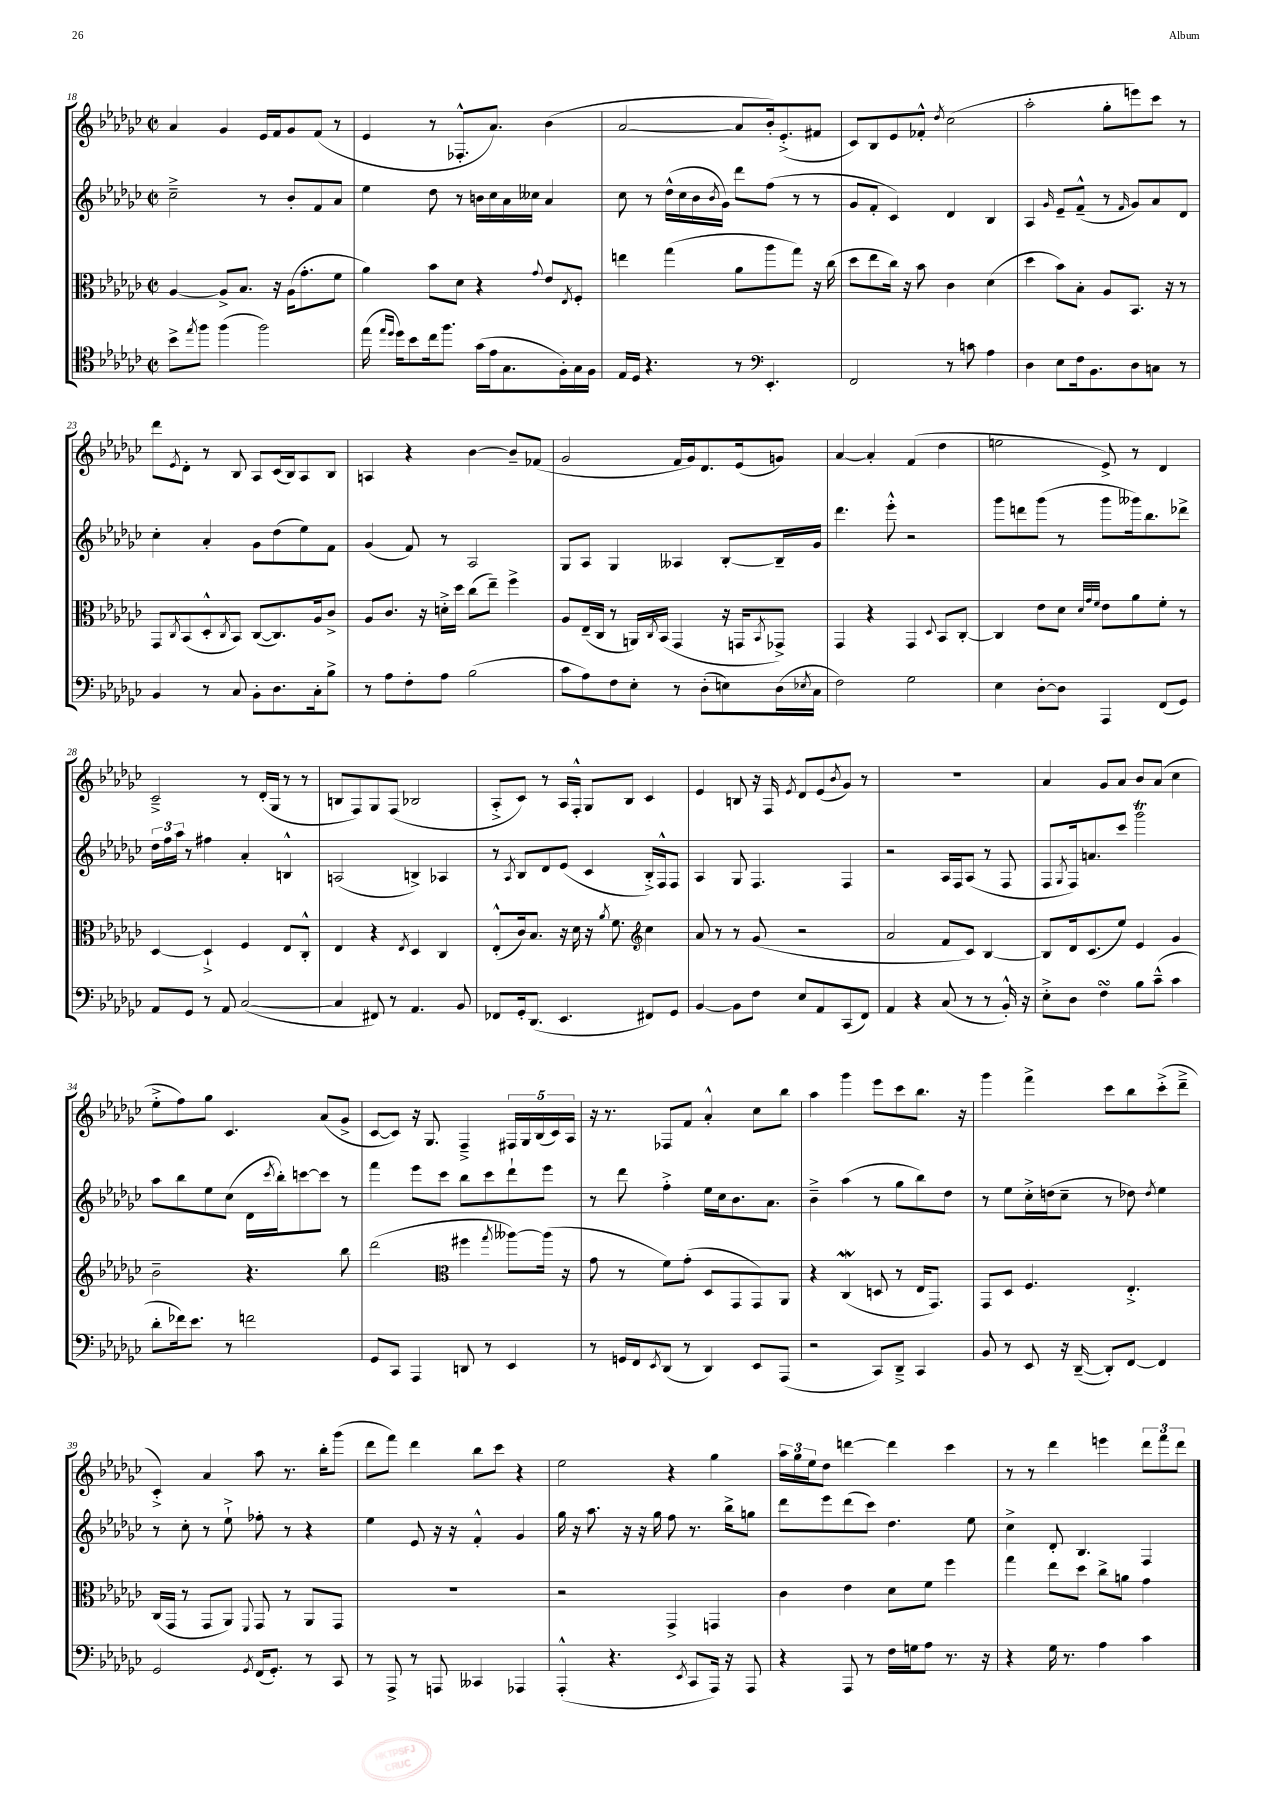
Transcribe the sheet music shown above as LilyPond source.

<<
\new StaffGroup <<
\new Staff = "s0" {
    \clef treble \key ges \major \defaultTimeSignature \time 2/2
    aes'4 ges'4 ees'16 f'16 ges'8 f'8( r8 |
    ees'4 r8 fes8.-.-^ aes'8.) bes'4( |
    aes'2~ aes'8 bes'16-.) ees'8.-.->( fis'8 |
    ces'8) bes8 ees'8 fes'8-.-^ \acciaccatura { des''8 } ces''2( |
    aes''2-. ges''8-. e'''8) ces'''8 r8 |
    des'''8 \acciaccatura { ees'8 } des'8-. r8 bes8 aes8 ces'16( bes16) aes8 bes8 |
    a4 r4 bes'4~ bes'8-- fes'8( |
    ges'2 f'16 ges'16) des'8. ees'16( g'8) |
    aes'4~ aes'4-. f'4( des''4 |
    e''2 ees'8->) r8 des'4 |
    ces'2---> r8 des'16-.( ges16 r8 r8 |
    b8 f8) ges8 f8( bes2 |
    aes8-.-> ces'8) r8 aes16 f16-.-^ ges8 bes8 ces'4 |
    ees'4 b8 r16 f16 \acciaccatura { ees'8 } des'8 ees'8( \acciaccatura { bes'8 } ges'8) r8 |
    R1 |
    aes'4 ges'8 aes'8 bes'8 aes'8( ces''4 |
    ees''8-.-> f''8) ges''8 ces'4. aes'8( ges'8-> |
    ces'8~ ces'8) r16 ges8. f4---> \tuplet 5/4 { fis16 ges16 bes16( ces'16) aes16 } |
    r16 r8. fes8 f'8 aes'4-.-^ ces''8 bes''8 |
    aes''4 ges'''4 ees'''8 ces'''8 bes''8. r16 |
    ges'''4 f'''4-> ces'''8 bes''8 ces'''8-.->( des'''8---> |
    ces'4-.->) aes'4 aes''8 r8. bes''16-. ges'''8( |
    des'''8 f'''8) des'''4 bes''8 ces'''8 r4 |
    ees''2 r4 ges''4 |
    \tuplet 3/2 { aes''16 ges''16 ees''16 } des''8 d'''4~ d'''4 ces'''4 |
    r8 r8 des'''4 e'''4 \tuplet 3/2 { des'''8 f'''8 des'''8 } \bar "|." |
}
\new Staff = "s1" {
    \clef treble \key ges \major \defaultTimeSignature \time 2/2
    ces''2---> r8 bes'8-. f'8 aes'8 |
    ees''4 des''8 r8 b'16 ces''16 aes'16 ceses''16 aes'4 |
    ces''8 r8 des''16-^( ces''16 bes'16 \acciaccatura { bes'8 } ges'16) des'''8 f''8( r8 r8 |
    ges'8 f'8-. ces'4) des'4 bes4 |
    aes4 \grace { ges'16 } ees'8-- f'8---^( r8 \grace { f'16 } ges'8) aes'8 des'8 |
    ces''4-. aes'4-. ges'8 des''8( ees''8) f'8 |
    ges'4( f'8) r8 aes2 |
    ges8 aes8 ges4 aeses4 bes8~-. bes16-- ges'16 |
    des'''4. ees'''8-.-^ r2 |
    ges'''8 d'''8 ges'''8( r8 ges'''8 geses'''16) bes''8. des'''8-> |
    \tuplet 3/2 { des''16 f''16 aes''16 } r8 fis''4 aes'4-. b4-^ |
    a2( b4->) aes4 |
    r8 \acciaccatura { aes8 } bes8 des'8 ees'8( ces'4 bes16-.->) f16-^ f8 |
    aes4 ges8 f4. f4 |
    r2 aes16 f16 aes8( r8 f8 |
    f8 \acciaccatura { ges8 } f16) a'8. ces'''8 ges'''2\trill |
    aes''8 bes''8 ees''8 ces''8( des'16 \acciaccatura { ces'''8 } bes''16-.) c'''8~ c'''8 r8 |
    f'''4 ees'''8 ces'''8 bes''8 ces'''8 des'''8-! ees'''8 |
    r8 des'''8 f''4-.-> ees''16 ces''16 bes'8. aes'8. |
    bes'4---> aes''4( r8 ges''8 bes''8) des''8 |
    r8 ees''8 ces''16-.-> d''16( ces''8-- r8 des''8) \acciaccatura { des''8 } ees''4 |
    r8 ces''8-. r8 ees''8-!-> fes''8-. r8 r4 |
    ees''4 ees'8 r16 r16 f'4-.-^ ges'4 |
    ges''16 r16 aes''8. r16 r16 ges''16 f''8 r8. bes''16-> g''8 |
    des'''8 ees'''8 des'''8( ces'''8) des''4. ees''8 |
    ces''4-> des'8-. bes4. f4 \bar "|." |
}
\new Staff = "s2" {
    \clef alto \key ges \major \defaultTimeSignature \time 2/2
    aes4~ aes8-> bes8. r16 aes16( ges'8.-. f'8 |
    aes'4) bes'8 des'8 r4 \appoggiatura { ges'8 } ees'8 \acciaccatura { ees8 } f8-. |
    e''4 ges''4( aes'8 aes''8 ges''8) r16 ces''16( |
    des''8 ees''8 ces''16) r16 bes'8 ces'4 des'4( |
    des''4 bes'8) bes8-. aes8 bes,8. r16 r8 |
    ges,8 \acciaccatura { ces8 } bes,8( des8-.-^ \acciaccatura { ces8 } bes,8) ces8~( ces8.) aes16 ces'8-> |
    aes8 ces'8. r16 d'16-.-> des''16 ces''8( ees''8--) f''4-> |
    aes8 ees16--( ces16 r8 a,16) \acciaccatura { ces8 } bes,16( ges,4 r16 g,16 \acciaccatura { bes,8 } ges,8->) |
    ges,4 r4 ges,4 \appoggiatura { des8 } bes,8 ces8~-. |
    ces4 ees'8 des'8 \grace { des'32 ges'32 f'32 } ees'8 aes'8 f'8-. r8 |
    des4~ des4-!-> f4 ees8 ces8-.-^ |
    ees4 r4 \acciaccatura { ees8 } des4 ces4 |
    ees8-.-^( ces'16) bes8. r16 des'16 r16 \acciaccatura { aes'8 } f'8. \clef treble ces''4 |
    aes'8 r8 r8 ges'8( r2 |
    aes'2 f'8 ces'8) bes4~ |
    bes8 des'16 ces'8.( ees''8) ees'4 ges'4 |
    bes'2-- r4. bes''8 |
    des'''2( \clef alto fis''4 \acciaccatura { ges''8 } aeses''8~) aeses''16( r16 |
    ges'8 r8 f'8) ges'8-.( des8 ges,8 ges,8) aes,8 |
    r4 ces4\mordent( d8 r8 ees16 ges,8.) |
    ges,8 des8 f4. ees4.-.-> |
    ces16( ges,16 r8 ges,8 aes,8) \appoggiatura { f,8 } ges,8 r8 aes,8 ges,8 |
    R1 |
    r2 ges,4-> g,4 |
    ces'4 ees'4 des'8 f'8 f''4 |
    ges''4 ees''8 des''8 ces''8-> a'8 ges'4 \bar "|." |
}
\new Staff = "s3" {
    \clef tenor \key ges \major \defaultTimeSignature \time 2/2
    bes'8-> \acciaccatura { ees''8 } f''8 f''4( f''2) |
    ees''16( \grace { ees''16 des''16 } des''16) bes'8 ces''16 f''8. ges'16( ees'16 ges8. f16-.) ges16 f16 |
    ees16 des16 r4. r8 \clef bass ees,4.-. |
    f,2 r8 c'8 aes4 |
    des4 ees8 f16 bes,8. des8 c8 r8 |
    bes,4 r8 ces8 bes,8-. des8. ces16-. bes8-> |
    r8 aes8 f8-. aes8 bes2( |
    ces'8 aes8) f8 ees8-. r8 des8-.( e8) des16( \acciaccatura { ees8 } ces16 |
    f2) ges2 |
    ees4 des8~-. des8 aes,,4 f,8( ges,8) |
    aes,8 ges,8 r8 aes,8 ces2~( |
    ces4 fis,8) r8 aes,4. bes,8 |
    fes,8 ges,16-. des,8.( ees,4. fis,8) ges,8 |
    bes,4~ bes,8 f8 ees8 aes,8 ces,8( f,8) |
    aes,4 r4 ces8( r8 r8 bes,16-.-^) r16 |
    ees8-.-> des8 f4\turn bes8 ces'8---^( ces'4 |
    des'8-. fes'16) ees'8. r8 f'2 |
    ges,8 ces,8 aes,,4 d,8 r8 ees,4 |
    r8 g,16 f,16 \acciaccatura { ees,8 } des,8( r8 des,4) ees,8 aes,,8( |
    r2 ces,8) des,8---> ces,4 |
    bes,8 r8 ees,8 r16 des,16~--( des,8-.) f,8~ f,4 |
    ges,2 \acciaccatura { ges,8 } f,16( ges,8.-.) r8 ces,8 |
    r8 aes,,8-> r8 a,,8 ceses,4 aes,,4 |
    aes,,4-.-^( r4. \acciaccatura { ees,8 } ces,8 aes,,16) r16 aes,,8 |
    r4 aes,,8 r8 f16 g16 aes8 r8. r16 |
    r4 ges16 r8. aes4 ces'4 \bar "|." |
}
>>
>>
\layout { \context { \Score currentBarNumber = #18 } }
